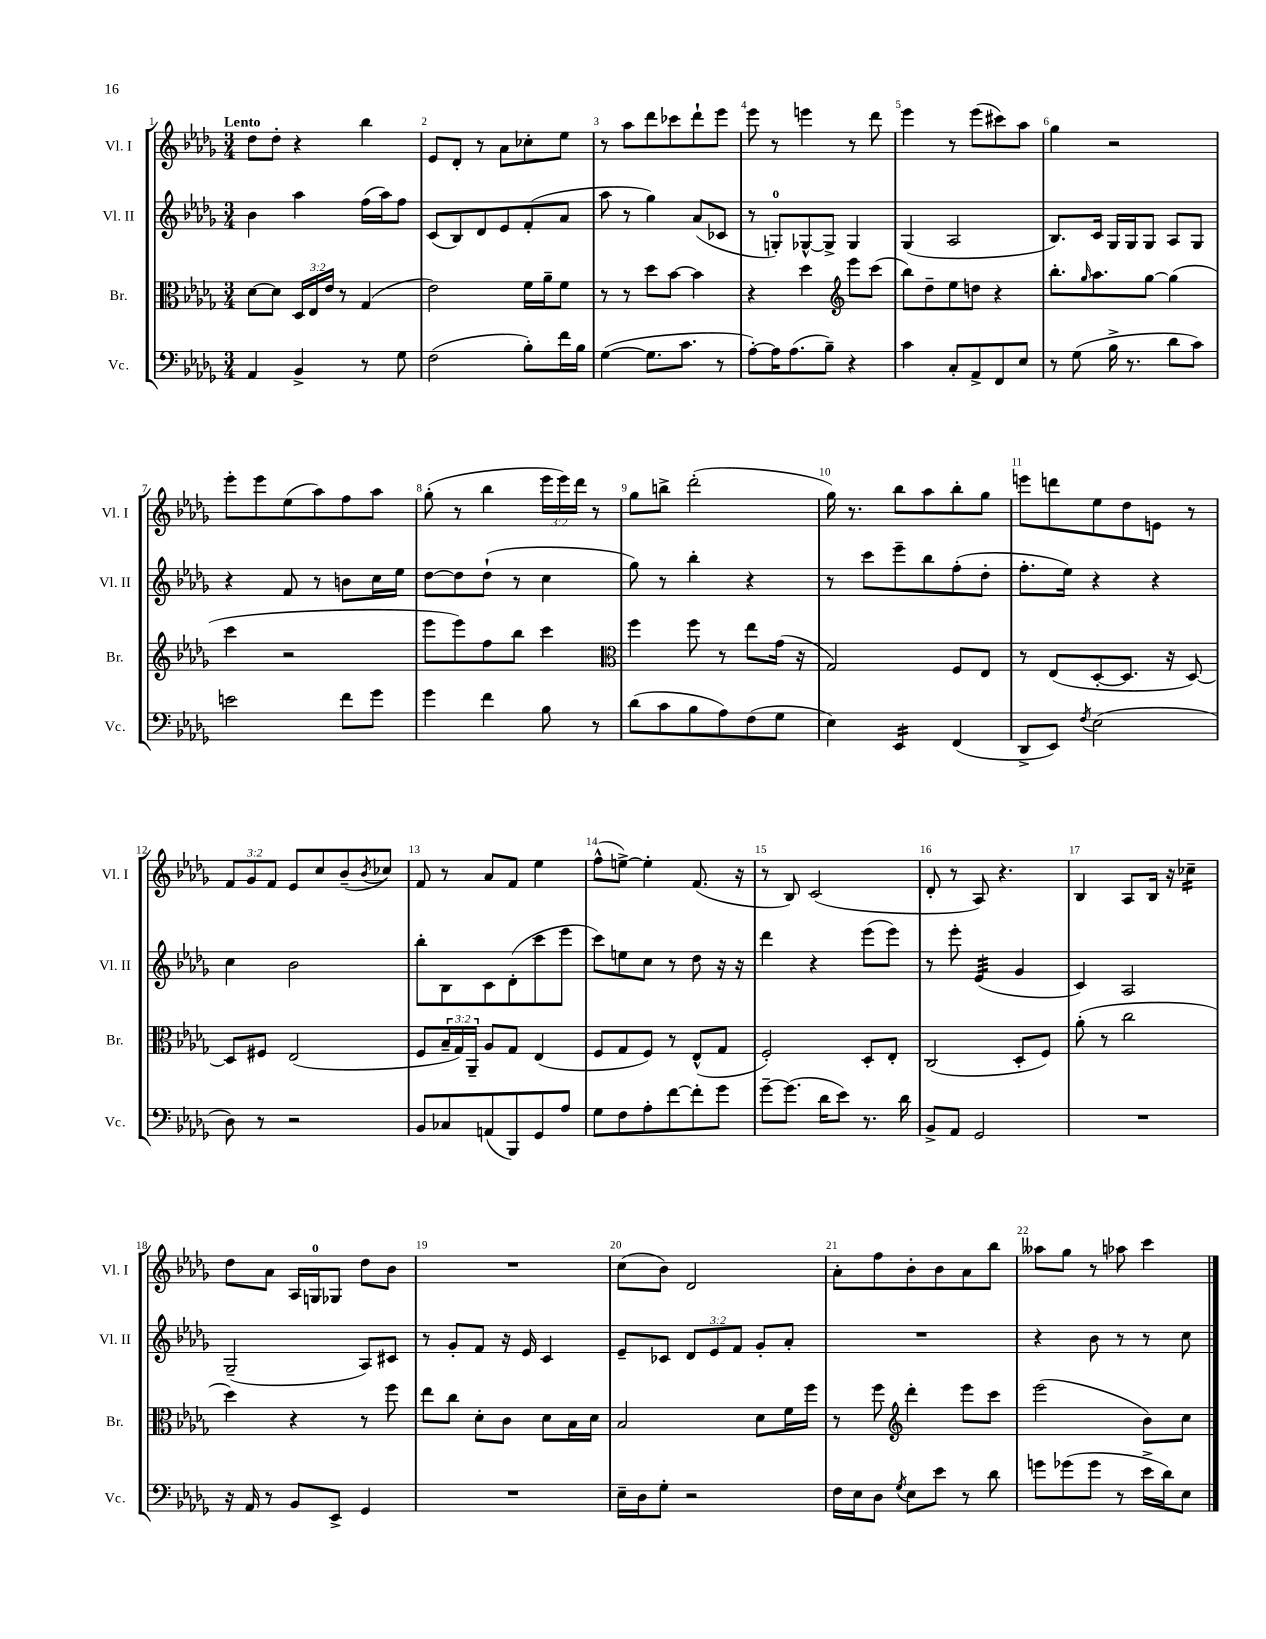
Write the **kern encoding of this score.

**kern	**kern	**kern	**kern
*staff4	*staff3	*staff2	*staff1
*clefF4	*clefC3	*clefG2	*clefG2
*k[b-e-a-d-g-]	*k[b-e-a-d-g-]	*k[b-e-a-d-g-]	*k[b-e-a-d-g-]
*M3/4	*M3/4	*M3/4	*M3/4
4AA-/	[8d-\L	4b-\	8dd-\L
.	8d-\]J	.	8dd-'\J
4BB-^/	24D-/LL	4aa-\	4r
.	24E-/	.	.
.	24e-/JJ	.	.
.	8r	.	.
8r	(4G-/	(16ff\LL	4bb-\
.	.	16aa-\J)	.
8G-\	.	8ff\J	.
=	=	=	=
(2F\	2e-\)	(8c/L	8e-/L
.	.	8B-/)	8d-'/J
.	.	8d-/	8r
.	.	8e-/	8a-\L
8B-'\L)	16f\LL	(8f'/	8cc-'\
.	16a-~\J	.	.
16f\L	8f\J	8a-/J	8ee-\J
16B-\JJ	.	.	.
=	=	=	=
([4G-\	8r	8aa-\	8r
.	8r	8r	8aa-\L
8.G-\]L	8dd-\L	4gg-\)	8ddd-\
.	[8b-\J	.	8ccc-\
8.c\J	.	.	.
.	4b-\]	(8a-/L	8ddd-`\
8r	.	8c-/J	8eee-\J
=	=	=	=
[8A-'\L)	4r	8r	8eee-\
16A-\]K	.	8G'/L)	8r
(8.A-\	.	.	.
.	4dd-\	[8G-^^/	4eee\
8B-~\J)	.	8G-^/]J	.
*	*clefG2	*	*
4r	8eee-\L	4G-/	8r
.	(8ccc\J	.	8ddd-\
=	=	=	=
4c\	8bb-\L)	(4G-/	4eee-\
.	8dd-~\	.	.
8C'/L	8ee-\	2A-/	8r
8AA-^/	8dd\J	.	(8eee-\L
8FF/	4r	.	8ccc#\)
8E-/J	.	.	8aa-\J
=	=	=	=
8r	8.bb-'\L	8.B-/L)	4gg-\
(8G-\	.	.	.
.	16qqgg-/	.	.
.	8.aa-\	16c/Jk	.
16B-^\	.	16G-/LL	2r
8.r	.	16G-/J	.
.	[8gg-\J	8G-/J	.
8d-\L	(4gg-\]	8A-/L	.
8c\J)	.	8G-/J	.
=	=	=	=
2e\	4ccc\	4r	8eee-'\L
.	.	.	8eee-\
.	2r	8f/	(8ee-\
.	.	8r	8aa-\)
8f\L	.	8b\L	8ff\
8g-\J	.	16cc\L	8aa-\J
.	.	16ee-\JJ	.
=	=	=	=
4g-\	8eee-\L	[8dd-\L	(8gg-'\
.	8eee-\)	8dd-\]	8r
4f\	8ff\	(8dd-`\J	4bb-\
.	8bb-\J	8r	.
8B-\	4ccc\	4cc\	24eee-\LL
.	.	.	24eee-\)
.	.	.	24ddd-\JJ
8r	.	.	8r
=	=	=	=
*	*clefC3	*	*
(8d-\L	4ff\	8gg-\)	8gg-\L
8c\	.	8r	8bb^\J
8B-\	8ff\	4bb-'\	(2ddd-'\
8A-\)	8r	.	.
(8F\	8ee-\L	4r	.
8G-\J	(16g-\Jk	.	.
.	16r	.	.
=	=	=	=
4E-\)	2G-/)	8r	16gg-\)
.	.	.	8.r
.	.	8ccc\L	.
4EE-/	.	8eee-~\	8bb-\L
.	.	8bb-\	8aa-\
(4FF/	8F/L	(8ff'\	8bb-'\
.	8E-/J	8dd-'\J	8gg-\J
=	=	=	=
8DD-^/L	8r	8.ff'\L	8eee\L
8EE-/J)	(8E-/L	.	8ddd\
.	.	16ee-\Jk)	.
8qF/	.	.	.
(2E-\	[8D-'/	4r	8ee-\
.	8.D-/]J	.	8dd-\
.	.	4r	8e\J
.	16r	.	.
.	[8D-/)	.	8r
=	=	=	=
8D-\)	8D-/]L	4cc\	12f/L
.	.	.	12g-/
8r	8F#/J	.	.
.	.	.	12f/J
2r	(2E-/	2b-\	8e-/L
.	.	.	8cc/
.	.	.	(8b-~/
.	.	.	8qb-/
.	.	.	8cc-/J)
=	=	=	=
8BB-/L	8F/L	8bb-'\L	8f/
8C-/	24B-~/L	8B-\	8r
.	24G-/)	.	.
.	24AA-~/JJ	.	.
(8AA/	8A-/L	8c\	8a-/L
8BBB-/)	8G-/J	(8d-'\	8f/J
8GG-/	(4E-/	8ccc\	4ee-\
8A-/J	.	8eee-\J	.
=	=	=	=
8G-\L	8F/L	8ccc\L)	(8ff^^\L
8F\	8G-/	8ee\	[8ee^\J)
8A-'\	8F/J)	8cc\J	4ee'\]
[8f\	8r	8r	.
8f'\]	(8E-^^/L	8dd-\	(8.f/
8g-\J	8G-/J	16r	.
.	.	16r	16r
=	=	=	=
[8g-~\L	2F'/)	4ddd-\	8r
(8.g-\]J	.	.	8B-/)
.	.	4r	(2c/
16d-\LK	.	.	.
8e-\J)	.	.	.
8.r	8D-'/L	(8eee-\L	.
.	8E-'/J	8eee-\J)	.
16d-\	.	.	.
=	=	=	=
8BB-^/L	(2C/	8r	8d-'/
8AA-/J	.	8eee-'\	8r
2GG-/	.	(4e-/	8A-/)
.	.	.	4.r
.	8D-'/L	4g-/	.
.	8F/J)	.	.
=	=	=	=
2.r	(8a-'\	4c/)	4B-/
.	8r	.	.
.	2cc\	2A-/	8A-/L
.	.	.	16B-/Jk
.	.	.	16r
.	.	.	4cc-~\
=	=	=	=
16r	4dd-\)	(2G-~/	8dd-\L
16AA-/	.	.	.
8r	.	.	8a-\J
8BB-/L	4r	.	16A-/LL
.	.	.	16G/J
8EE-^/J	.	.	8G-/J
4GG-/	8r	8A-/L)	8dd-\L
.	8ff\	8c#/J	8b-\J
=	=	=	=
2.r	8ee-\L	8r	2.r
.	8cc\J	8g-'/L	.
.	8d-'\L	8f/J	.
.	8c\J	16r	.
.	.	16e-/	.
.	8d-\L	4c/	.
.	16B-\L	.	.
.	16d-\JJ	.	.
=	=	=	=
16E-~\LL	2B-/	8e-~/L	(8cc\L
16D-\J	.	.	.
8G-'\J	.	8c-/J	8b-\J)
2r	.	12d-/L	2d-/
.	.	12e-/	.
.	.	12f/J	.
.	8d-\L	8g-'/L	.
.	16f\L	8a-'/J	.
.	16ff\JJ	.	.
=	=	=	=
16F\LL	8r	2.r	8a-'\L
16E-\J	.	.	.
8D-\J	8ff\	.	8ff\
*	*clefG2	*	*
8qG-/	.	.	.
8E-\L	4ddd-'\	.	8b-'\
8e-\J	.	.	8b-\
8r	8eee-\L	.	8a-\
8d-\	8ccc\J	.	8bb-\J
=	=	=	=
8g\L	(2eee-\	4r	8aa--\L
(8g-\	.	.	8gg-\J
8g-\J	.	8b-\	8r
8r	.	8r	8aa-\
16e-^\LL	8b-\L)	8r	4ccc\
16d-\J)	.	.	.
8E-\J	8cc\J	8cc\	.
==	==	==	==
*-	*-	*-	*-
